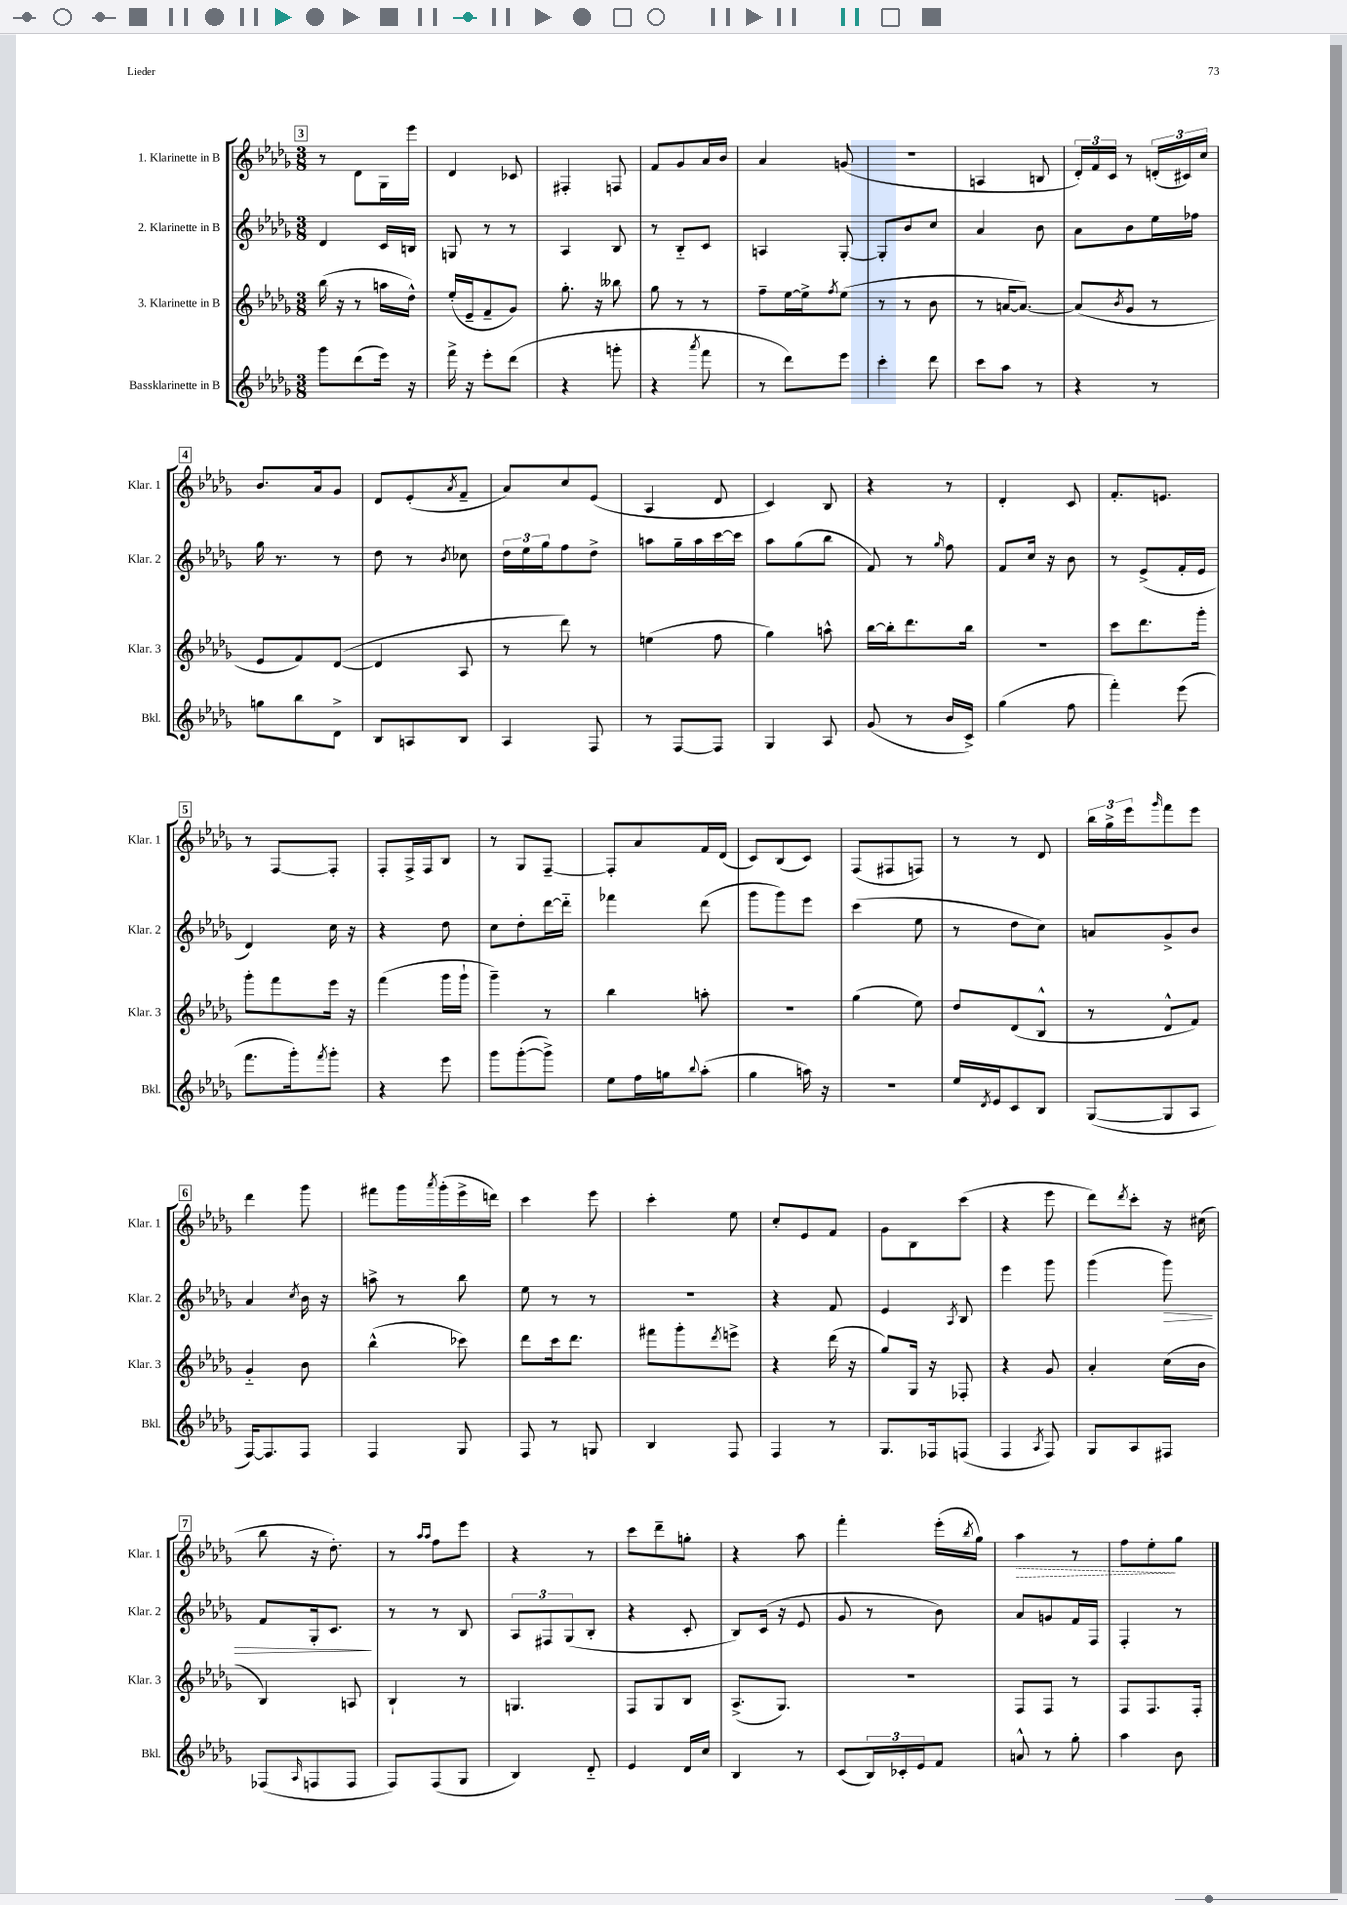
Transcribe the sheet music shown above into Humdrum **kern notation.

**kern	**kern	**kern	**kern
*staff4	*staff3	*staff2	*staff1
*clefG2	*clefG2	*clefG2	*clefG2
*k[b-e-a-d-g-]	*k[b-e-a-d-g-]	*k[b-e-a-d-g-]	*k[b-e-a-d-g-]
*M3/8	*M3/8	*M3/8	*M3/8
8ggg-	(16bb-	4d-	8r
.	16r	.	.
(8ddd-	8r	.	8d-
16eee-)	16aa	16c	16G-
16r	16dd-^^)	16B	16eee-
=	=	=	=
16fff^	(16ee-'	8G	4d-
16r	16e-~	.	.
8eee-'	8f~	8r	.
(8ddd-	8g-)	8r	8c-
=	=	=	=
4r	8.gg-'	4A-	4F#'
.	16r	.	.
8ggg'	8bb--	8B-	8F
=	=	=	=
4r	8gg-	8r	8f
.	8r	8B-'~	8g-
8qaaa-	.	.	.
8fff	8r	8c	16a-
.	.	.	16b-
=	=	=	=
8r	8ff~	4A	4a-
8ddd-)	[16ee-	.	.
.	16ee-^]	.	.
.	8qff	.	.
8eee-	(8ee-	[8G-'	(8g
=	=	=	=
4ccc'	8r	8G-']	4.r
.	8r	8b-	.
8ddd-	8b-	8cc	.
=	=	=	=
8ccc	8r	4a-	4A
8aa-	[16a	.	.
.	8.a_)	.	.
8r	.	8b-	8B
=	=	=	=
4r	(8a]	8a-	24d-')
.	.	.	24f
.	.	.	24c
.	8qb-	.	.
.	8g-	8b-	8r
8r	8r	16ee-	(24d'
.	.	.	24c#)
.	.	16ff-	.
.	.	.	24cc
=	=	=	=
8gg	8e-	16gg-	8.b-
.	.	8.r	.
8bb-	8f)	.	.
.	.	.	16a-
8d-^	([8d-	8r	8g-
=	=	=	=
8B-	4d-]	8dd-	8d-
8A	.	8r	(8e-'
.	.	8qb-	8qa-
8B-	8A-	8cc-	8f~
=	=	=	=
4A-	8r	24dd-	8a-)
.	.	24ee-	.
.	.	24gg-	.
.	8ddd-)	8ff	8cc
8F	8r	8dd-^	(8e-
=	=	=	=
8r	(4ee	8aa	4A-
[8F	.	16gg-~	.
.	.	16aa	.
8F]	8ff	[16ccc	8d-
.	.	16ccc]	.
=	=	=	=
4G-	4gg-)	8aa-	4c)
.	.	(8gg-	.
8A-	8aa^^	8bb-	8B-
=	=	=	=
(8g-	[16bb-	8f)	4r
.	16bb-']	.	.
8r	8.ddd-	8r	.
.	.	16qqgg-	.
16b-	.	8ff	8r
16c^)	16bb-	.	.
=	=	=	=
(4gg-	4.r	8f	4d-'
.	.	16cc	.
.	.	16r	.
8ff	.	8b-	8c
=	=	=	=
4fff')	8ccc	8r	8.f'
.	8.ddd-	(8e-^	.
.	.	.	8.e
(8eee-	.	16f'	.
.	16ggg-'	16e-	.
=	=	=	=
8.fff	8ggg-'	4d-)	8r
.	8fff	.	[8F
16ggg-')	.	.	.
8qfff	.	.	.
8ggg-'	16eee-	16cc	8F']
.	16r	16r	.
=	=	=	=
4r	(4fff	4r	8F'
.	.	.	16F^
.	.	.	16F
8eee-	16ggg-	8dd-	8B-
.	16ggg-`	.	.
=	=	=	=
8ggg-	4ggg-~)	8cc	8r
([8ggg-'	.	8dd-'	8G-
8ggg-^])	8r	[16ddd-	[8F~
.	.	16ddd-'~]	.
=	=	=	=
8ee-	4bb-	4fff-	8F']
16ff	.	.	8a-
16gg	.	.	.
8qqbb-	.	.	.
(8aa-'	8aa'	(8ddd-	16f
.	.	.	(16d-
=	=	=	=
4gg-	4.r	8ggg-	8c)
.	.	8ggg-)	(8B-
16aa)	.	8eee-	8c)
16r	.	.	.
=	=	=	=
4.r	(4gg-	(4ccc	(8F
.	.	.	8F#
.	8ee-)	8ee-	8F)
=	=	=	=
16ee-	8dd-	8r	8r
8qd-	.	.	.
16e-	.	.	.
8c	(8d-	8dd-	8r
8B-	8B-^^	8cc)	8d-
=	=	=	=
([8G-	8r	8a	24bb-
.	.	.	24gg-^
.	.	.	24eee-
.	.	.	16qqggg-
8G-]	8d-^^	8g-^	8fff
8A-	8f)	8b-	8eee-
=	=	=	=
[16F)	4g-'~	4a-	4ddd-
8.F]	.	.	.
.	.	8qcc	.
8F	8b-	16b-	8ggg-
.	.	16r	.
=	=	=	=
4F	(4bb-^^	8aa^	8fff#
.	.	8r	16ggg-
.	.	.	8qaaa-
.	.	.	(16ggg-'
8G-	8ccc-)	8bb-	16eee-^
.	.	.	16ddd)
=	=	=	=
8F	8ddd-	8ee-	4ccc
8r	16ccc	8r	.
.	8.ddd-	.	.
8G	.	8r	8eee-
=	=	=	=
4B-	8fff#	4.r	4ccc'
.	8ggg-'	.	.
.	8qddd-	.	.
8F	8eee^	.	8ee-
=	=	=	=
4F	4r	4r	8cc'
.	.	.	8e-
8r	(16ddd-	8f	8f
.	16r	.	.
=	=	=	=
8.G-	8gg-)	4e-	8g-
.	16G-	.	8B-
16F-	16r	.	.
.	.	8qA-	.
(8F	8F-'	8B-	(8ccc
=	=	=	=
4F	4r	4eee-	4r
8qA-	.	.	.
8F)	8g-	8ggg-	8eee-
=	=	=	=
8G-	4a-'	(4ggg-	8ddd-)
.	.	.	8qddd-
8A-	.	.	8ccc'
8F#	(16cc	8ggg-)	16r
.	16b-	.	(16cc#
=	=	=	=
(8F-	4B-)	8f	8bb-
16qqA-	.	.	.
8F	.	16G-'	16r
.	.	8.c	8.dd-')
8F	8A	.	.
=	=	=	=
8F)	4B-`	8r	8r
.	.	.	16qqaa-
.	.	.	16qqaa-
(8F	.	8r	8ff
8G-	8r	8B-	8eee-
=	=	=	=
4B-)	4.G	12A-	4r
.	.	12F#	.
.	.	(12G-	.
8d-'~	.	8B-'	8r
=	=	=	=
4e-	8F	4r	8ccc
.	8G-	.	8ddd-~
16d-	8B-	8c'	8gg'
16cc	.	.	.
=	=	=	=
4B-	(8.A-^	8B-)	4r
.	.	(16c	.
.	8.G-)	16r	.
8r	.	8e-	8aa-
=	=	=	=
(8c	4.r	8g-	4fff'
24B-)	.	8r	.
24c-'	.	.	.
24e-	.	.	.
8f	.	8b-)	(16eee-'
.	.	.	8qbb-
.	.	.	16gg-)
=	=	=	=
8a^^	8F	8a-	4aa-
8r	8F	8g	.
8gg-'	8r	16f	8r
.	.	16F	.
=	=	=	=
4aa-	8F	4F'	8ff
.	8.F	.	8ee-'
8b-	.	8r	8gg-
.	16F'	.	.
==	==	==	==
*-	*-	*-	*-
